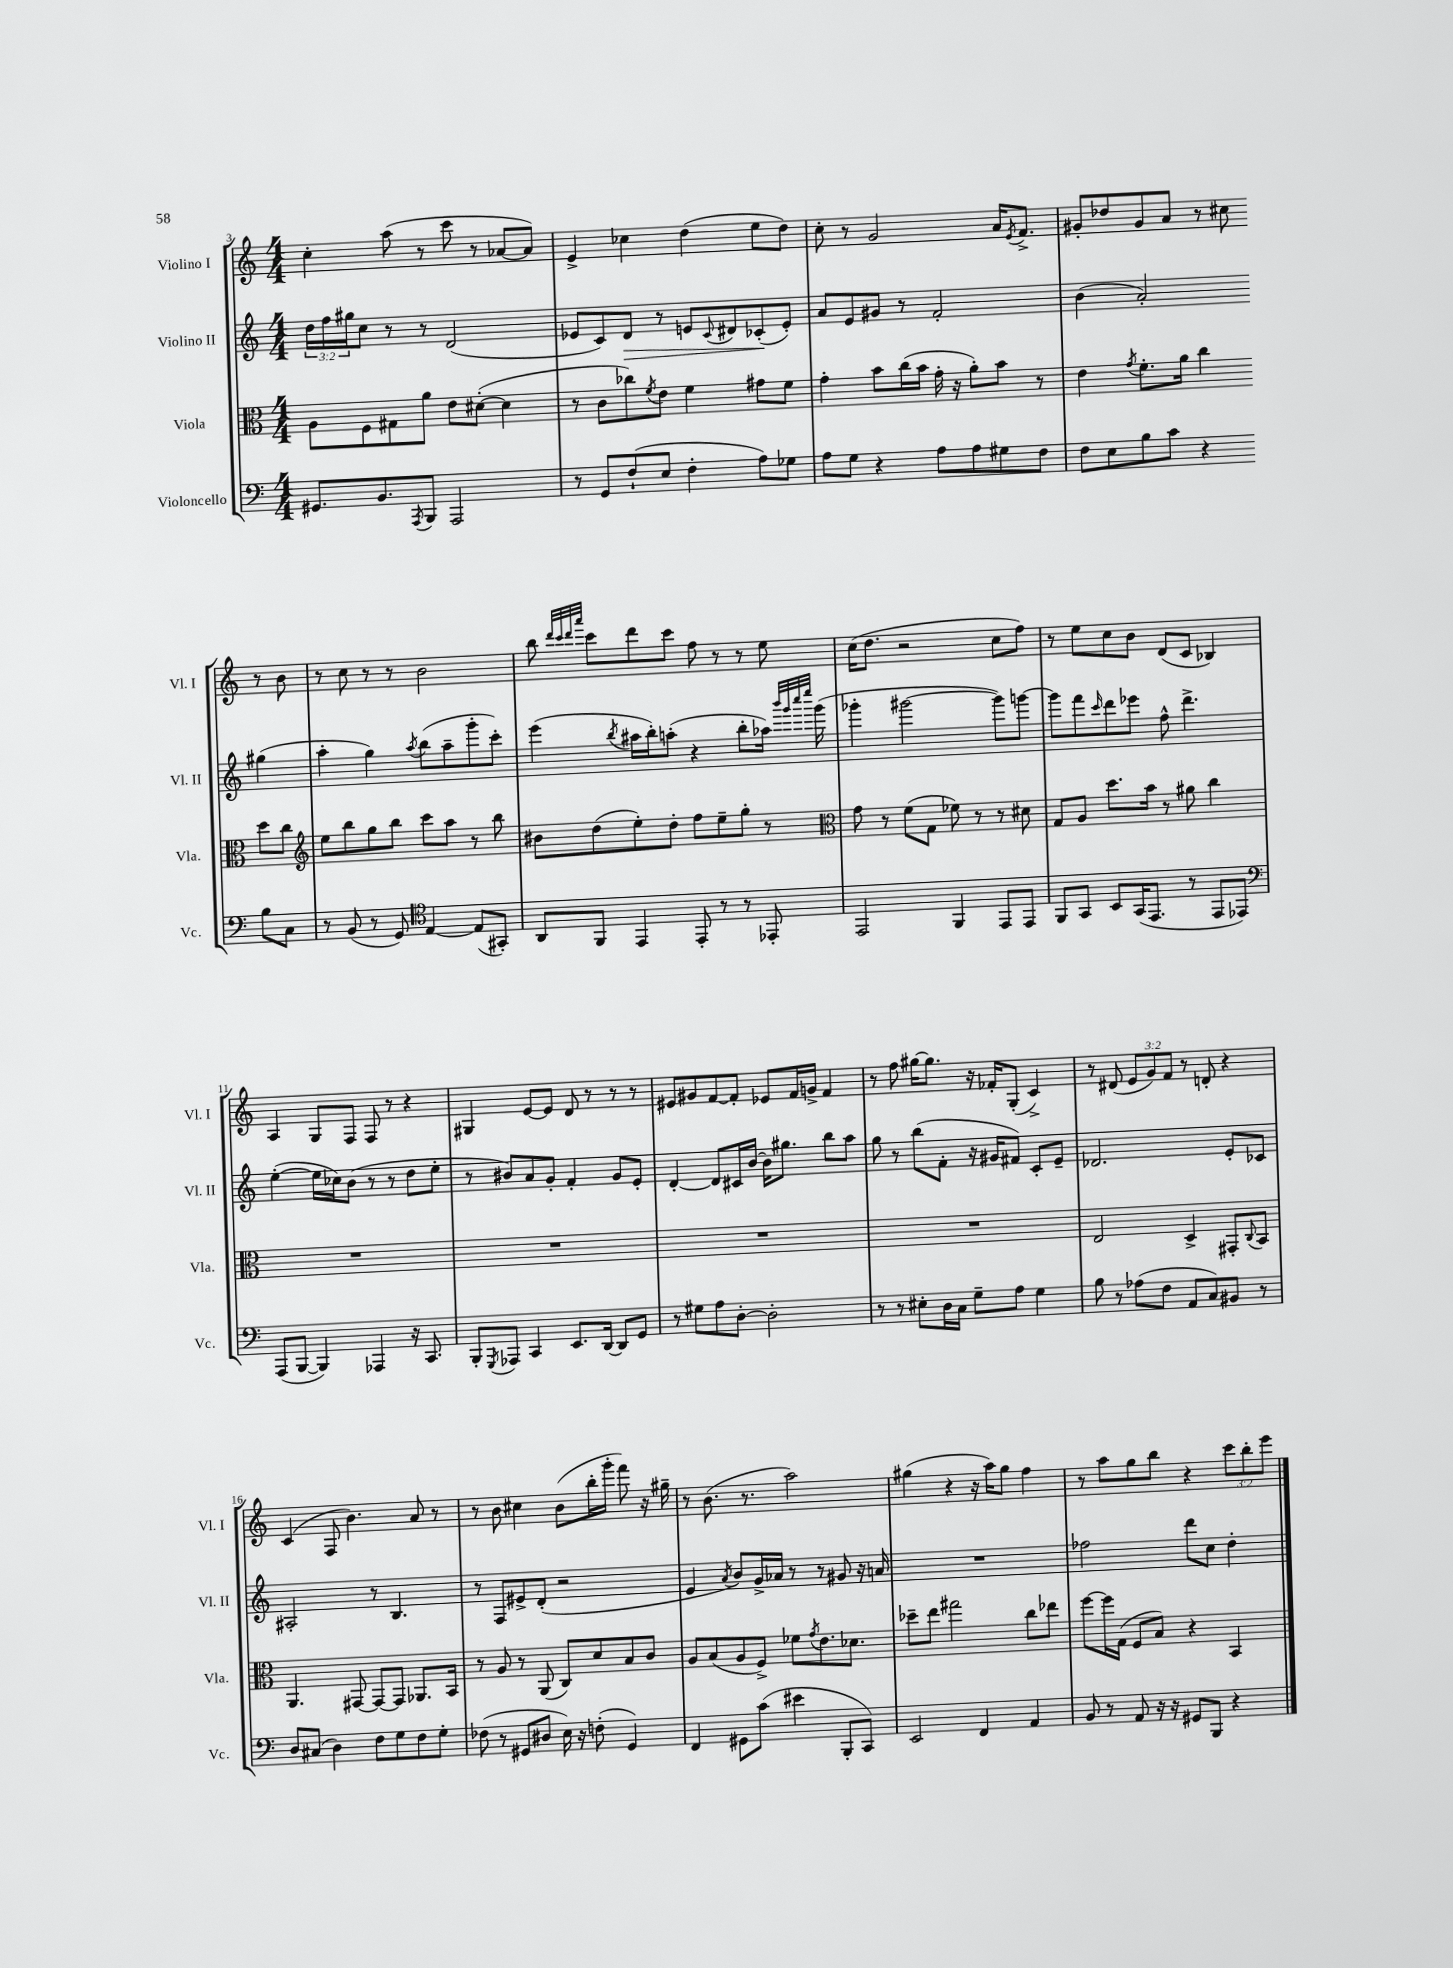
<<
\new StaffGroup <<
\new Staff = "s0" \with { instrumentName = "Violino I" shortInstrumentName = "Vl. I" } {
    \clef treble \key c \major \numericTimeSignature \time 4/4 \override Staff.TupletNumber.text = #tuplet-number::calc-fraction-text
    c''4-. a''8( r8 c'''8 r8 aes'8~ aes'8) |
    e'4-> ces''4 d''4( e''8 d''8) |
    c''8-. r8 g'2 a'16 \acciaccatura { e'8 } f'8.-> |
    gis'8-. des''8 gis'8 a'8 r8 cis''8 r8 b'8 |
    r8 c''8 r8 r8 b'2 |
    b''8 \grace { d'''32 c'''32 d'''32 a'''32 } c'''8 d'''8 c'''8 f''8 r8 r8 e''8 |
    c''16( d''8. r2 c''8 f''8) |
    r8 e''8 c''8 b'8 d'8( c'8 bes4) |
    a4 g8 f8 f8 r8 r4 |
    gis4 e'8~ e'8 d'8 r8 r8 r8 |
    eis'8 gis'8 f'8~ f'8-. ees'8 f'16 g'16-> f'4 |
    r8 f''8 gis''16~ gis''8. r16 fes'16-. g8-.( c'4->) |
    r8 dis'8( \tuplet 3/2 { e'8 g'8) f'8 } r8 d'8-. r4 |
    c'4( f8 b'4.) a'8 r8 |
    r8 b'8 cis''4 b'8( b''16-. g'''16-. f'''8) r16 gis''16-- |
    r8 b'8.( r8. a''2) |
    gis''4( r4 r16 a''16) gis''8 f''4 |
    r8 a''8 g''8 b''8 r4 \tuplet 3/2 { c'''8 b''8-. e'''8 } \bar "|." |
}
\new Staff = "s1" \with { instrumentName = "Violino II" shortInstrumentName = "Vl. II" } {
    \clef treble \key c \major \numericTimeSignature \time 4/4 \override Staff.TupletNumber.text = #tuplet-number::calc-fraction-text
    \tuplet 3/2 { d''16 f''16 gis''16 } c''8 r8 r8 d'2( |
    ees'8 c'8) d'8\> r8 e'8 \appoggiatura { c'8 } dis'8 ces'8-.\!( e'8-.) |
    a'8 e'8 gis'8 r8 f'2-. |
    b'4( a'2-.) gis''4( |
    a''4-. g''4) \acciaccatura { a''8 } b''8( a''8-- g'''8-. c'''8-.) |
    e'''4( \acciaccatura { b''8 } ais''16 b''16-.) a''8-.( r4 b''8-. aes''16) \grace { b'''32 g'''32 c''''32 e''''32 } g'''16( |
    ges'''4-. gis'''2~ gis'''8) g'''8~ |
    g'''8 f'''8 \grace { c'''16 } d'''8 ees'''8 f''8-^ d'''4.-> |
    e''4~-.( e''16 ces''16) b'8( r8 r8 d''8 e''8-. |
    r8 bis'8) a'8 g'8-. f'4-. g'8 e'8-. |
    d'4~-. d'8 cis'16 b'16~ b'16 gis''8. b''8 a''8 |
    g''8 r8 b''8( f'8-. r16 gis'16 fis'8) c'8-. e'8-- |
    des'2. e'8-. ces'8 |
    ais2-. r8 b4. |
    r8 f8 eis'8-> d'8-.( r2 |
    e'4 \acciaccatura { a'8 } b'8) g'16-> aes'16 r8 r8 gis'8 r16 a'16 |
    R1 |
    fes''2 d'''8 c''8 d''4-. \bar "|." |
}
\new Staff = "s2" \with { instrumentName = "Viola" shortInstrumentName = "Vla." } {
    \clef alto \key c \major \numericTimeSignature \time 4/4
    a8 f8 gis8 a'8 e'8 dis'8~-.( dis'4 |
    r8 c'8 ces''8) \acciaccatura { f'8 } e'8 f'4 gis'8 f'8 |
    g'4-. b'8 c''16( b'16 g'16-. r16 a'8-.) b'8 r8 |
    e'4 \acciaccatura { g'8 } f'8.-. a'16 c''4 d''8 c''8 |
    \clef treble e''8 b''8 g''8 b''8 c'''8 a''8 r8 b''8 |
    bis'8 d''8( e''8-.) d''8-. f''8 e''8-- g''8-. r8 |
    \clef alto g'8 r8 f'8( g8 fes'8) r8 r8 dis'8 |
    g8 a8 d''8. b'16 r8 ais'8 c''4 |
    R1 |
    R1 |
    R1 |
    R1 |
    e2 d4-> gis,8-. \appoggiatura { c8 } b,8 |
    a,4. gis,8~ gis,8~ gis,8 aes,8. b,16 |
    r8 a8 r8 a,8( c8) d'8 b8 c'8 |
    a8 b8( a8 f8->) fes'8 \acciaccatura { g'8 } e'8. des'8. |
    des''8-- e''8 gis''2 c''8 ees''8 |
    f''8~ f''16 g16( f8 b8) r4 b,4 \bar "|." |
}
\new Staff = "s3" \with { instrumentName = "Violoncello" shortInstrumentName = "Vc." } {
    \clef bass \key c \major \numericTimeSignature \time 4/4
    gis,8. b,8. \acciaccatura { a,,8 } b,,8 a,,2 |
    r8 g,8 f8-!( e8 f4-. a8) ges8 |
    a8 g8 r4 a8 a8 gis8 f8 |
    f8 e8 b8 c'8 r4 b8 c8 |
    r8 b,8( r8 g,8) \clef tenor e4~ e8( gis,8-.) |
    a,8 f,8 e,4 e,8-. r8 r8 ees,8-. |
    e,2 f,4 e,8 e,8 |
    f,8 g,8 b,8 g,16( e,8. r8 e,8 ees,8) |
    \clef bass a,,8( b,,8~ b,,4) aes,,4 r16 c,8. |
    b,,8-. \acciaccatura { g,,8 } aes,,8 c,4 e,8. d,16~ d,8 g,8 |
    r8 gis8 a8 d8~-. d2-. |
    r8 r8 eis8-. d16 c16 g8-- a8 g4 |
    b8 r8 aes8( f8 a,8 c8) bis,8 r8 |
    d8 cis8( d4) f8 g8 f8 g8-. |
    fes8( r8 gis,8 dis8 e16) r16 f8-.( gis,4) |
    f,4 gis,8 c'8( eis'4 b,,8-. c,8) |
    e,2 f,4 a,4 |
    b,8 r8 a,8 r16 r16 gis,8 b,,8 r4 \bar "|." |
}
>>
>>
\layout { \context { \Score currentBarNumber = #3 } }
